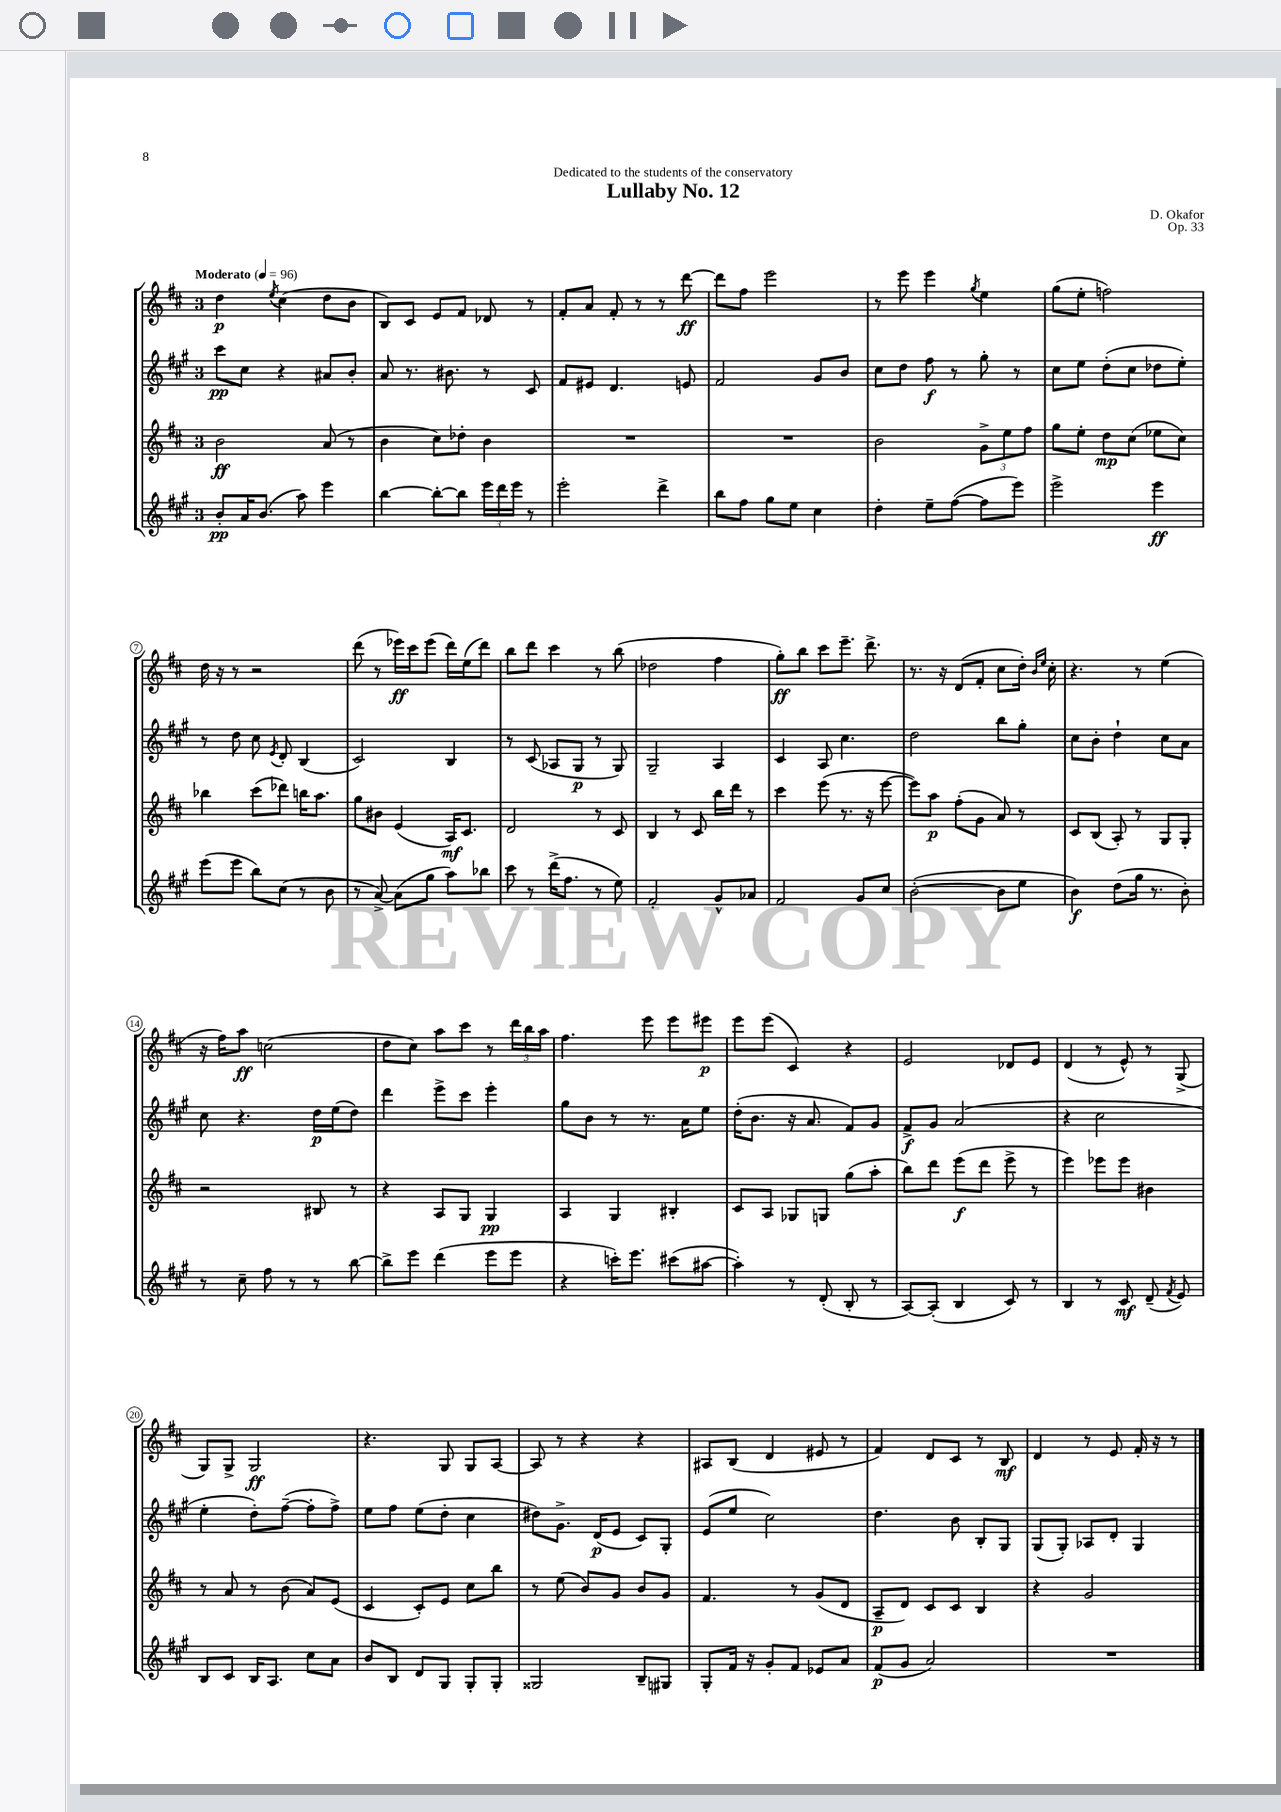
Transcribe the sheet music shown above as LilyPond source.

\header { title = "Lullaby No. 12" composer = "D. Okafor" dedication = "Dedicated to the students of the conservatory" opus = "Op. 33" }
<<
\new StaffGroup <<
\new Staff = "s0" {
    \clef treble \key d \major \once \override Staff.TimeSignature.style = #'single-digit \time 3/4 \tempo "Moderato" 4 = 96
    \autoBeamOff d''4\p \acciaccatura { e''8 } cis''4( d''8[ b'8] |
    b8[) cis'8] e'8[ fis'8] des'8 r8 |
    fis'8[-. a'8] fis'8-. r8 r8 d'''8~\ff |
    d'''8[ fis''8] e'''2 |
    r8 e'''8 e'''4 \acciaccatura { g''8 } e''4 |
    g''8[( e''8]-. f''2) |
    d''16 r16 r8 r2 |
    d'''8( r8 ees'''16[\ff) cis'''16 ees'''8]( d'''16[) e''16( d'''8]) |
    b''8[ d'''8] cis'''4 r8 b''8( |
    des''2 fis''4 |
    g''8[-.\ff) b''8] cis'''8[ e'''8.]-- d'''8.-> |
    r8. r16 d'8[( fis'8]-. cis''8[ d''16]-.) \grace { b'16[ e''16] } cis''16-. |
    r4. r8 e''4( |
    r16 fis''16[) a''8]\ff c''2( |
    d''8[ cis''8]) a''8[ cis'''8] r8 \tuplet 3/2 { d'''16[ b''16 a''16] } |
    fis''4. e'''8 e'''8[ eis'''8]\p |
    e'''8[ e'''8]( cis'4) r4 |
    e'2 des'8[ e'8] |
    d'4( r8 e'8-^) r8 g8->( |
    g8[) g8]-> g2\ff |
    r4. g8 g8[ a8]~ |
    a8 r8 r4 r4 |
    ais8[ b8]( d'4 eis'8 r8 |
    fis'4) d'8[ cis'8] r8 b8\mf |
    d'4 r8 e'8 fis'16-. r16 r8 \bar "|." |
}
\new Staff = "s1" {
    \clef treble \key a \major \once \override Staff.TimeSignature.style = #'single-digit \time 3/4
    \autoBeamOff cis'''8[\pp cis''8] r4 ais'8[ b'8]-. |
    a'8 r8. bis'8. r8 cis'8 |
    fis'8[ eis'8] d'4. e'8 |
    fis'2 gis'8[ b'8] |
    cis''8[ d''8] fis''8\f r8 gis''8-. r8 |
    cis''8[ e''8] d''8[-.( cis''8] des''8[ e''8]-.) |
    r8 d''8 cis''8 \acciaccatura { e'8 } d'8-. b4( |
    cis'2) b4 |
    r8 cis'8( aes8[ gis8]\p r8 gis8) |
    gis2-- a4 |
    cis'4 a8 cis''4. |
    d''2 b''8[ gis''8]-. |
    cis''8[ b'8]-. d''4-! cis''8[ a'8] |
    cis''8 r4. d''16[\p e''16( d''8]) |
    d'''4 e'''8[-> cis'''8] e'''4-. |
    gis''8[ b'8] r8 r8. a'16[ e''8] |
    d''16[-.( b'8.] r16 a'8. fis'8[) gis'8] |
    fis'8[->\f gis'8] a'2( |
    r4 cis''2 |
    e''4-. d''8[-.) fis''8]~--( fis''8[-. fis''8]->) |
    e''8[ fis''8] e''8[( d''8]-. cis''4 |
    dis''8[) gis'8.]-> d'16[\p( e'8] cis'8[) gis8]-. |
    e'8[( e''8] cis''2) |
    d''4. b'8 b8[-. gis8] |
    gis8[( gis8]-.) aes8[ d'8]-. gis4 \bar "|." |
}
\new Staff = "s2" {
    \clef treble \key d \major \once \override Staff.TimeSignature.style = #'single-digit \time 3/4
    \autoBeamOff b'2\ff a'8( r8 |
    b'4 cis''8[) des''8]-. b'4 |
    R2. |
    R2. |
    b'2 \tuplet 3/2 { g'8[-> e''8 fis''8] } |
    g''8[ e''8]-. d''8[\mp cis''8]( ees''8[ cis''8]) |
    bes''4 cis'''8[( des'''8]) b''16[ a''8.] |
    g''8[ bis'8] e'4( a16[\mf) cis'8.] |
    d'2 r8 cis'8 |
    b4 r8 cis'8 b''16[ d'''16] r8 |
    cis'''4 e'''8( r8. r16 e'''8~ |
    e'''8[) a''8]\p fis''8[-.( g'8] a'8) r8 |
    cis'8[ b8]( a8-.) r8 g8[ g8]-. |
    r2 bis8 r8 |
    r4 a8[ g8] g4\pp |
    a4 g4 bis4-. |
    cis'8[ a8] ges8[ g8] g''8[( a''8]-. |
    b''8[) d'''8] e'''8[\f( d'''8] e'''8-> r8 |
    e'''4) ees'''8[ ees'''8] bis'4 |
    r8 a'8 r8 b'8( a'8[) e'8]( |
    cis'4 cis'8[-.) e'8] cis''8[ b''8] |
    r8 e''8( b'8[) g'8] b'8[ g'8] |
    fis'4. r8 g'8[( d'8] |
    a8[--\p d'8]) cis'8[ cis'8] b4 |
    r4 g'2 \bar "|." |
}
\new Staff = "s3" {
    \clef treble \key a \major \once \override Staff.TimeSignature.style = #'single-digit \time 3/4
    \autoBeamOff b'8[-.\pp a'16 b'8.]( a''8) e'''4 |
    b''4~ b''8[~-. b''8] \tuplet 3/2 { e'''16[ d'''16 e'''16] } r8 |
    e'''2-. d'''4-> |
    b''8[ fis''8] gis''8[ e''8] cis''4 |
    d''4-. e''8[-- fis''8]~( fis''8[ e'''8]) |
    e'''2-> e'''4\ff |
    e'''8[( e'''8] b''8[) cis''8]( r8 b'8 |
    r8 a'8~->) a'8[( gis''8] a''8[) bes''8] |
    cis'''8 r8 d'''16[->( fis''8.] r8 e''8) |
    fis'2-. gis'8[-^ aes'8] |
    fis'2 gis'8[ cis''8] |
    b'2~-.( b'8[ e''8] |
    b'4\f) d''8[( gis''16] r8. b'8-.) |
    r8 cis''8-- fis''8 r8 r8 b''8~ |
    b''8[-> e'''8] d'''4( e'''8[ e'''8] |
    r4 c'''16[-.) e'''8.] cis'''8[( ais''8]~ |
    ais''4-.) r8 d'8-.( b8-. r8 |
    a8[~) a8]-.( b4 cis'8) r8 |
    b4 r8 cis'8\mf d'8--( \acciaccatura { fis'8 } e'8) |
    b8[ cis'8] b16[ a8.] cis''8[ a'8] |
    b'8[ b8] d'8[ gis8] gis8[-. gis8]-. |
    gisis2 b8[-- gis8] |
    gis8[-. fis'16] r16 gis'8[-. fis'8] ees'8[ a'8] |
    fis'8[\p( gis'8] a'2) |
    R2. \bar "|." |
}
>>
>>
\layout { \context { \Score \override BarNumber.stencil = #(make-stencil-circler 0.1 0.3 ly:text-interface::print) } }
